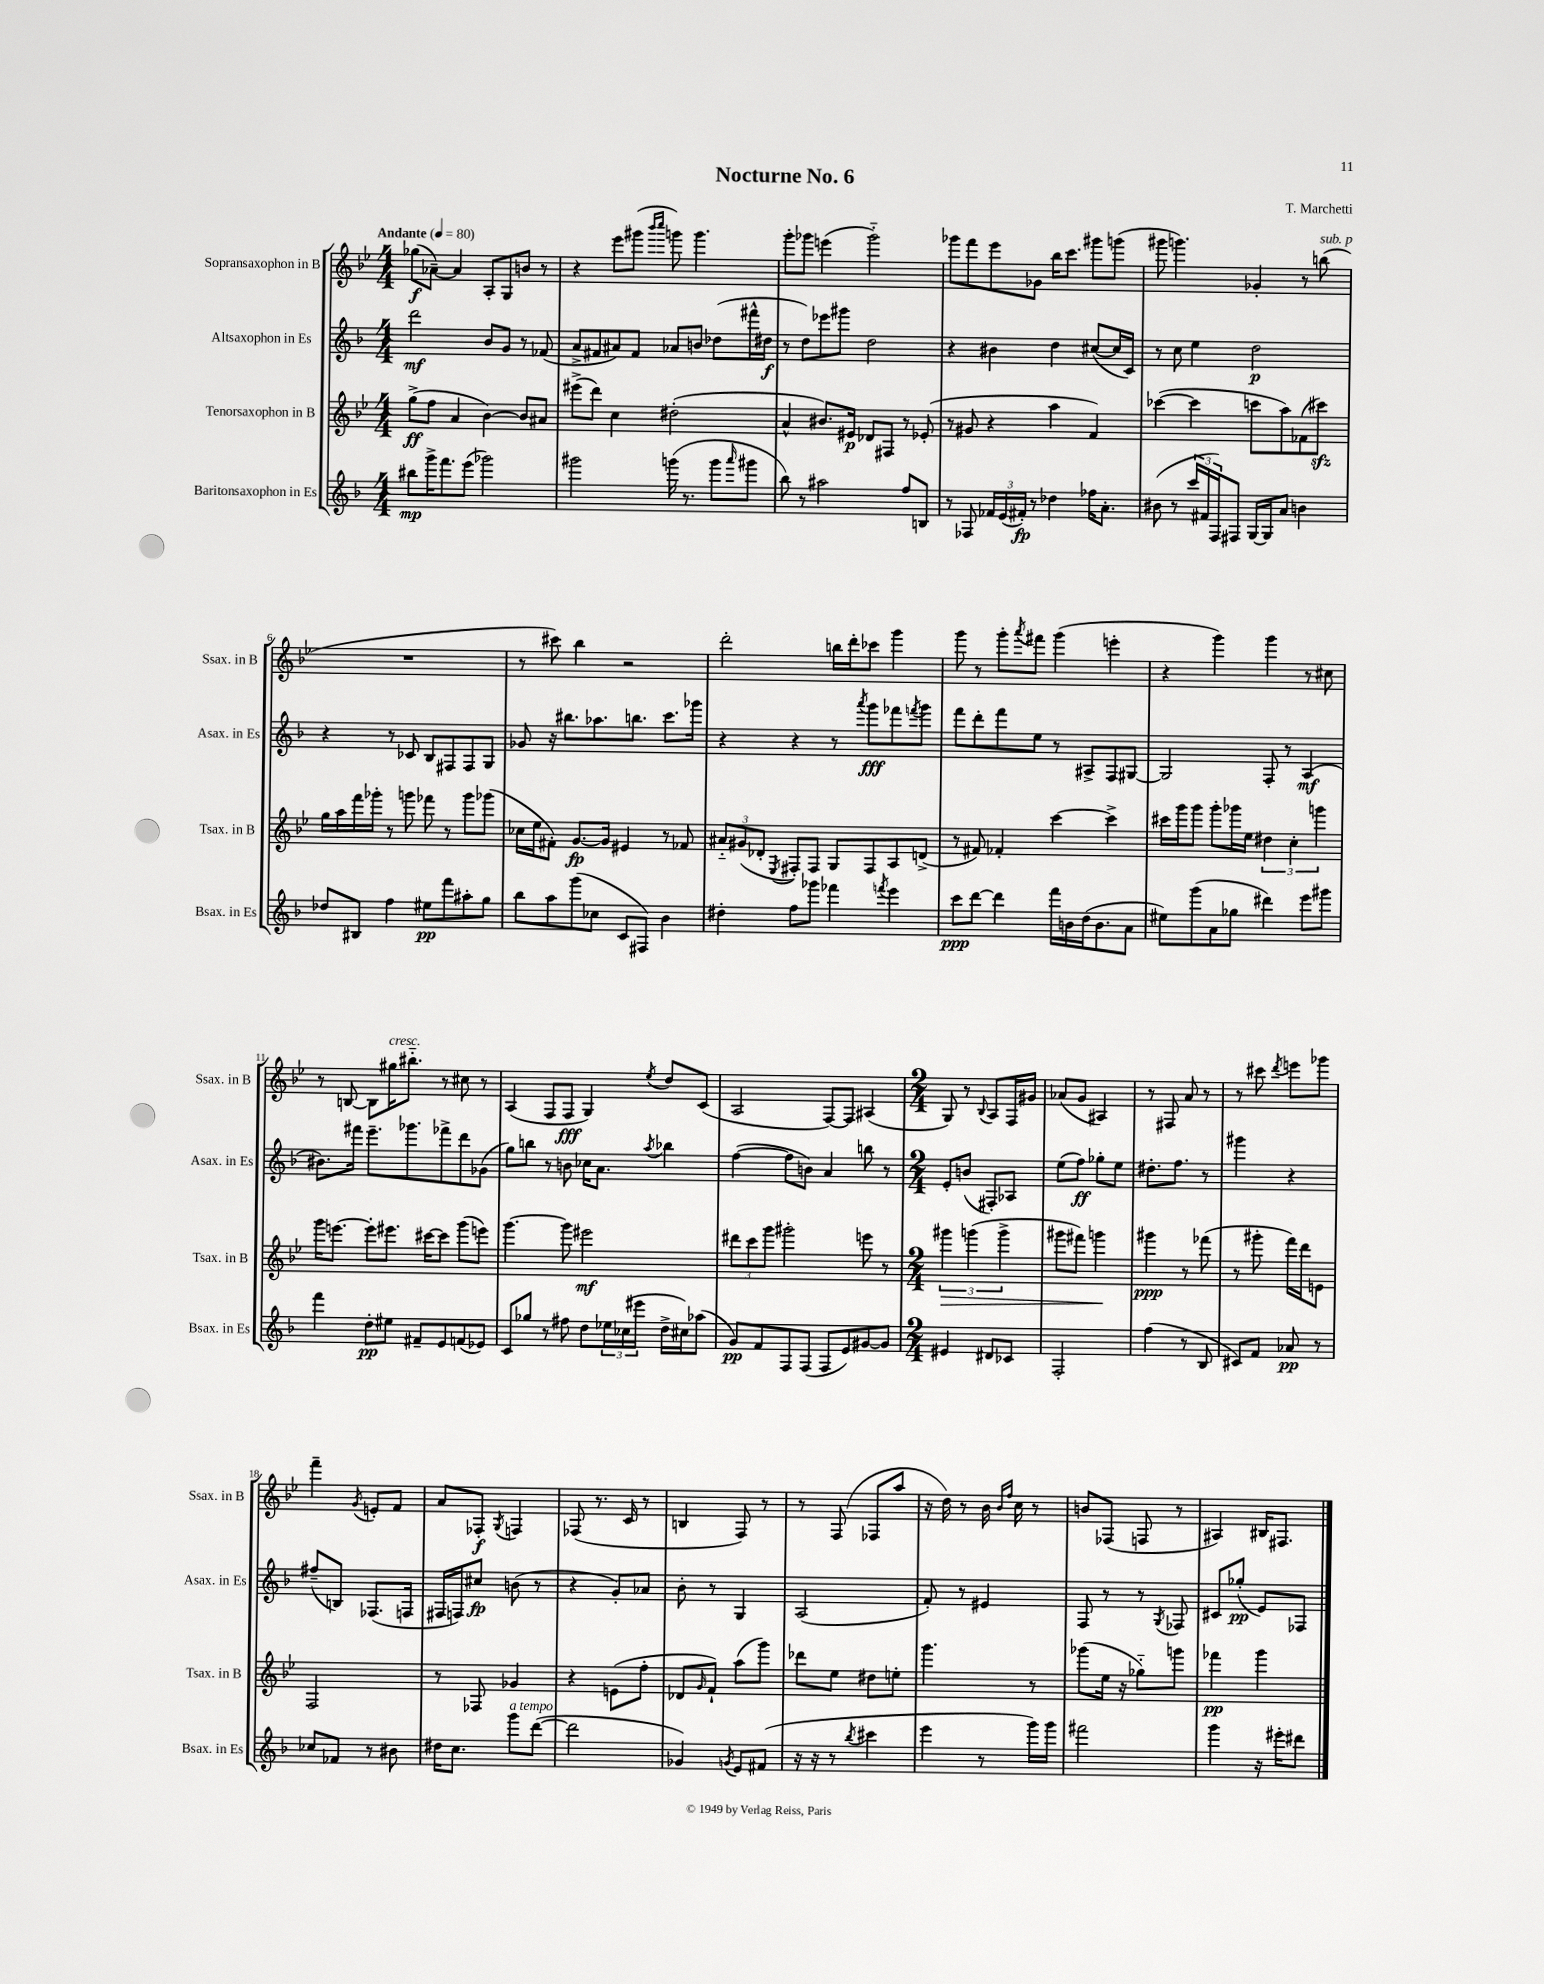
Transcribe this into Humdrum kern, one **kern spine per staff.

**kern	**kern	**kern	**kern
*staff4	*staff3	*staff2	*staff1
*clefG2	*clefG2	*clefG2	*clefG2
*k[b-]	*k[b-e-]	*k[b-]	*k[b-e-]
*M4/4	*M4/4	*M4/4	*M4/4
*MM80	*MM80	*MM80	*MM80
8bb#\L	(8gg^\L	2ddd\	(8gg-\L
16ggg^\K	8ff\J	.	[8a-~\J)
8.fff\	.	.	.
.	4a/	.	4a-/]
(8eee\J	.	.	.
2ggg-\)	[4b-\)	8b-/L	8A'/L
.	.	8g/J	8G/
.	8b-/]L	8r	8b/J
.	8a#/J	(8f-/	8r
=	=	=	=
2ggg#\	(8eee#^\L	8a^/L	4r
.	8ddd\J)	8f#/	.
.	4cc\	8a#/)	8eee-\L
.	.	8f#/J	(8ggg#\J
.	.	.	16qqbbb-/LL
.	.	.	16qqcccc/JJ
(16ggg\	(2dd#'\	8a-/L	8ggg\)
8.r	.	.	.
.	.	8b/J	4.ggg\
8ggg\L	.	(8dd-\L	.
16qqaaa/	.	.	.
8ggg#\J	.	16fff#^^\L	.
.	.	16dd#\JJ	.
=	=	=	=
8bb-\)	4a^^/	8r	8ggg'\L
8r	.	8dd\L)	8ggg-\J
2aa#\	8.b#/L)	8eee-\	(4eee\
.	.	8ggg#\J	.
.	16e#/Jk	.	.
.	8d-/L	2dd\	2ggg-'~\)
.	8F#/J	.	.
8ff/L	8r	.	.
8B/J	(8e-'/	.	.
=	=	=	=
8r	8r	4r	8ggg-\L
8F-/	8g#/	.	8fff\
24f-/LL	4r	4b#\	8eee-\
(24e/	.	.	.
24f#'/JJ)	.	.	.
8r	.	.	8g-\J
4dd-\	4aa\	4dd\	16bb-\LK
.	.	.	8.ccc\J
16ff-\LK	4f/)	([8cc#/L	8ggg#\L
8.a'\J	.	.	.
.	.	16cc#/]L	(8ggg\J
.	.	16c/JJ)	.
=	=	=	=
(8b#\	([4ccc-\	8r	8ggg#\
8r	.	8cc\	4.ggg\)
24ccc/LL	4ccc-\]	4ee\	.
24f#/	.	.	.
24F/J)	.	.	.
8F#/J	.	.	.
[16G/LL	8ccc\L	2dd\	4g-'/
16G/]J	.	.	.
8a/J	8aa\)	.	.
4b\	(8f-\	.	8r
.	8ccc#\J)	.	(8bb\
=	=	=	=
8dd-/L	16gg\LL	4r	1r
.	16aa\	.	.
8B#/J	16fff\	.	.
.	16ggg-'\JJ	.	.
4ff\	8r	8r	.
.	8ggg\	8c-/	.
8ee#\L	8fff-\	8B-/L	.
8fff\	8r	8F#/	.
8aa#'\	8ggg\L	8F#/	.
8gg\J	(8ggg-\J	8G/J	.
=	=	=	=
8bb-\L	16cc-\LL	8g-/	8r
.	16ee-\J	.	.
8aa\	8f#'\J)	16r	8ccc#\)
.	.	8.bb#\L	.
(8ggg\	[8.g/L	.	4bb-\
8cc-\J	.	8.aa-\	.
.	16g/]Jk	.	.
8c/L	4e#/	.	2r
.	.	8.bb\J	.
8F#/J)	.	.	.
4b-\	8r	8.ccc\L	.
.	8f-/	.	.
.	.	16ggg-\Jk	.
=	=	=	=
4dd#'\	12a#'~/L	4r	2ddd'\
.	(12g#/	.	.
.	12d-'/J	.	.
.	8qE-/	.	.
8ff\L	8F#'/L)	4r	.
8ggg-\J	8F#/J	.	.
4fff-\	8G/L	8r	16bb\LL
.	.	.	16ddd'\J
.	.	8qaaa/	.
.	8F#/	8ggg\L	8ccc-\J
8qfff/	.	.	.
4eee\	8A/	8fff-\	4ggg\
.	.	8qfff/	.
.	(8d^/J	8ggg\J	.
=	=	=	=
8ccc\L	8r	8fff\L	8ggg\
[8ddd\J	8f#/)	8ddd'\	8r
4ddd\]	4f-'/	8fff\	8ggg'\L
.	.	.	8qaaa/
.	.	8ee\J	8fff#\J
16fff\LL	[4ccc\	8r	(4ggg\
16b\	.	.	.
(16dd\J	.	8A#^/L	.
8.b\	.	.	.
.	4ccc^\]	8F/	4eee'\
8a\J	.	[8G#/J	.
=	=	=	=
8ee#\L)	16ccc#\LL	2G#/]	4r
.	16ggg\J	.	.
(8ggg\	8ggg\J	.	.
8a\	8ggg'\L	.	4ggg\)
8gg-\J	16ggg-\L	.	.
.	16ee-\JJ	.	.
4ddd#\)	6dd#\	8F'/	4ggg\
.	.	8r	.
.	6cc'\	.	.
8eee\L	.	(4A/	8r
.	6ggg\	.	.
8ggg#\J	.	.	8cc#\
=	=	=	=
4fff\	16ggg\LK	8.b#\L)	8r
.	[8.eee\J	.	.
.	.	.	[8B/
.	.	16fff#\Jk	.
8dd'\L	8eee'\]L	8.eee~\L	8B\]L
8ee#\J	8.eee#\J	.	16gg#\K
.	.	8.ggg-\	8.bb#'~\J
8f#~/L	.	.	.
.	[16ccc#\LK	.	.
8e/	8ccc#\]J	8fff-^\	8r
(8f/	(8ggg\L	8ddd\	8cc#\
8e-/J)	8eee\J)	(8g-\J	8r
=	=	=	=
8c/L	[4.ggg\	8gg\L)	(4A/
8gg-/J	.	8bb\J	.
8r	.	8r	8F/L
8ff#\	8ggg\]	8b\	8F/J
8dd\L	2eee#\	16cc-\LK	4G/)
.	.	8.a\J	.
24ee-\L	.	.	.
(24cc-\	.	.	.
24eee#\JJ	.	.	.
.	.	8qaa/	8qee-/
16dd^\LL	.	4bb-\	8dd/L
16cc#\J)	.	.	.
(8aa-\J	.	.	(8c/J
=	=	=	=
8g/L)	12ddd#\L	([4ff\	2A/
.	12ccc\	.	.
8f/	.	.	.
.	12ggg\J	.	.
8F/	2ggg#'\	8ff\]L	.
(8F/J	.	8b\J)	.
8F/L	.	4a/	[8F/L)
8e/)	.	.	8F/]J
[8g#/	8eee\	8bb\	(4A#/
8g#/]J	8r	8r	.
=	=	=	=
*M2/4	*M2/4	*M2/4	*M2/4
4e#/	6ggg#\	8e'/L	8G/)
.	.	(8b/J	8r
.	(6ggg\	.	.
.	.	.	8qqB-/
8d#/L	.	8F#'/L)	8A/L
.	6ggg^\	.	.
8c-/J	.	8A-/J	16F/L
.	.	.	16g#/JJ
=	=	=	=
2F'/	8ggg#\L	(8ee\L	(8a-/L
.	8fff#\J)	8ff\J)	8g/J
.	4ggg\	8gg-'\L	4A#/)
.	.	8ee\J	.
=	=	=	=
(4ff\	4ggg#\	8.dd#'\L	8r
.	.	.	8F#/
.	.	8.ff\J	.
8r	8r	.	8a/
8B-/	(8fff-\	8r	8r
=	=	=	=
8c#/L)	8r	4ggg#\	8r
8f/J	8ggg#'\	.	8ccc#\
.	.	.	8qddd/
8a-/	16fff\LL)	4r	8eee\L
.	16ddd\J	.	.
8r	8e\J	.	8ggg-\J
=	=	=	=
8cc-/L	2F/	(8ff#~/L	4fff~\
8f-/J	.	8B/J)	.
.	.	.	8qg/
8r	.	(8.F-/L	8e'/L
8b#\	.	.	8f/J
.	.	16F/Jk	.
=	=	=	=
16dd#\LK	8r	16F#/LL	8a/L
8.cc\J	.	16F/J)	.
.	8F-/	8cc#/J	8F-'/J
.	.	.	8qG/
8ggg\L	4g-/	(8b\	4F/
([8ddd\J	.	8r	.
=	=	=	=
2ddd\]	4r	4r	(8F-/
.	.	.	8.r
.	(8e\L	8g'/L)	.
.	.	.	16c/
.	8ff'\J	8a-/J	8r
=	=	=	=
4g-/)	8d-/L	8b-'\	4B/
.	16qqg/	.	.
.	8f`/J)	8r	.
8qg/	.	.	.
8e/L	(8aa\L	4G/	8F/)
(8f#/J	8ggg\J)	.	8r
=	=	=	=
16r	8ddd-\L	(2A/	8r
16r	.	.	.
8r	8ee-\J	.	(8F/
8qbb-/	.	.	.
4ccc#\	8dd#\L	.	8F-/L
.	8ee'\J	.	8aa/J
=	=	=	=
4eee\	4.ggg\	8f'/)	16r
.	.	.	16dd\)
.	.	8r	8r
8r	.	4e#/	16b-\
.	.	.	16qqb-/LL
.	.	.	16qqff/JJ
.	.	.	16cc\
16ggg\LL)	8r	.	8r
16ggg\JJ	.	.	.
=	=	=	=
2fff#\	(8ggg-\L	8F/	8b/L
.	16ee-\Jk	8r	(8F-/J
.	16r	.	.
.	8gg-'~\L)	8r	8F/
.	.	8qG/	.
.	8ggg\J	8F-/	8r
=	=	=	=
4ggg\	4fff-\	8c#/L	4A#/)
.	.	(8gg-'/J	.
16r	4ggg\	8e/L)	16B#/LK
16eee#'\LK	.	.	8.F#/J
8ddd#\J	.	8F-/J	.
==	==	==	==
*-	*-	*-	*-
